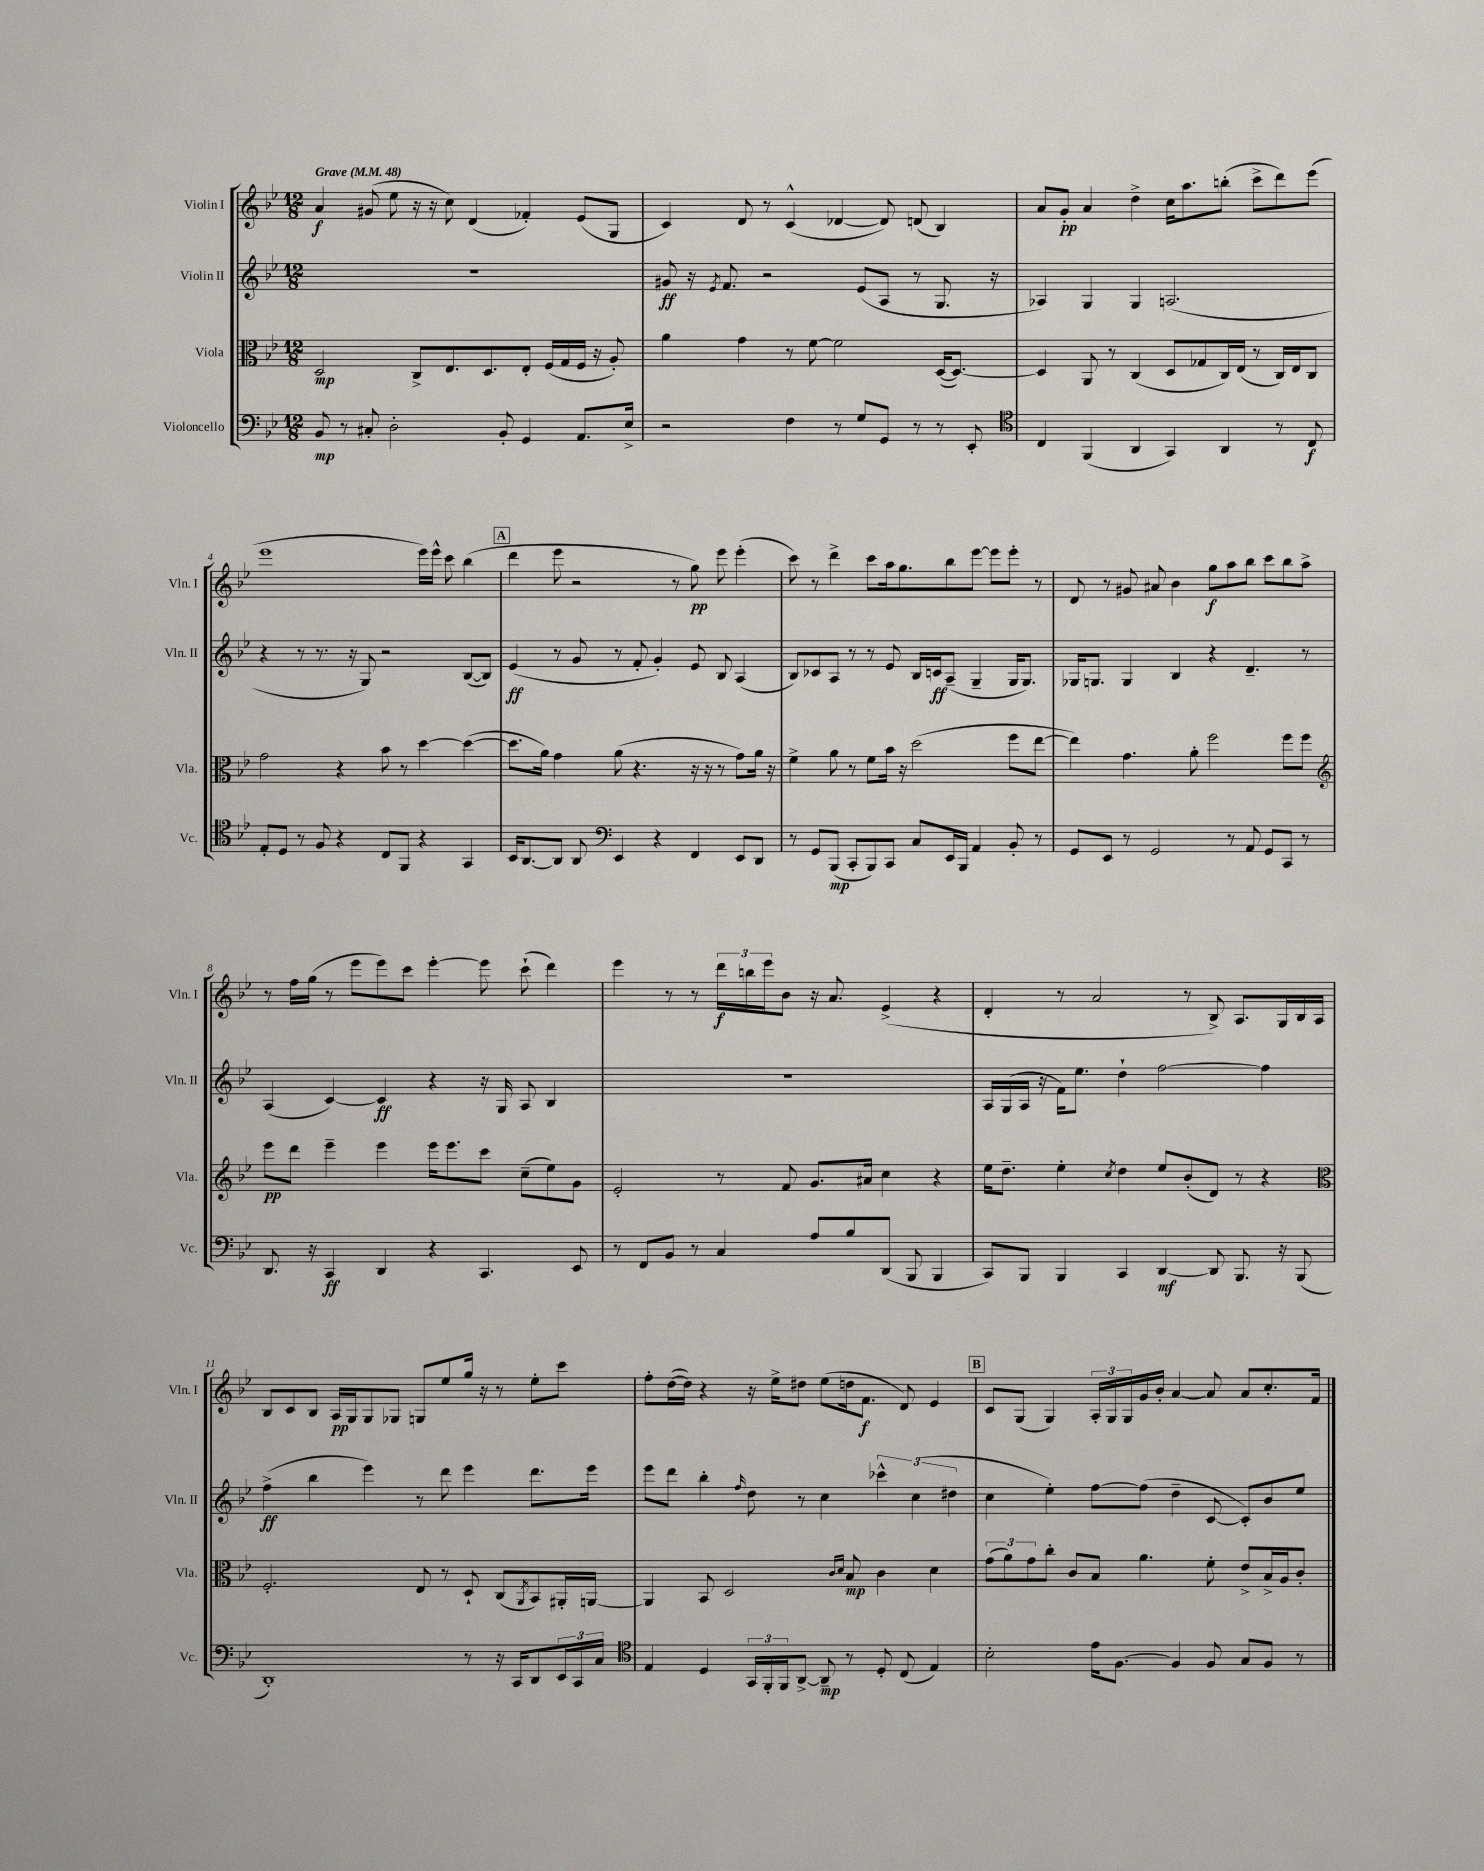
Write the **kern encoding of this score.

**kern	**kern	**kern	**kern
*staff4	*staff3	*staff2	*staff1
*clefF4	*clefC3	*clefG2	*clefG2
*k[b-e-]	*k[b-e-]	*k[b-e-]	*k[b-e-]
*M12/8	*M12/8	*M12/8	*M12/8
*MM48	*MM48	*MM48	*MM48
8BB-	2D	1.r	4a
8r	.	.	.
8C#'	.	.	(8g#
2D'	.	.	8ee-
.	8C^	.	16r
.	.	.	16r
.	8.E-	.	8cc)
.	.	.	(4d
.	8.D	.	.
8BB-'	.	.	.
4GG	8E-'	.	4f-')
.	(16F	.	.
.	16G	.	.
8.AA	16F	.	(8e-
.	16r	.	.
.	8A')	.	8G
16E-^	.	.	.
=	=	=	=
2r	4a	8g#	4c)
.	.	16r	.
.	.	8qe-	.
.	.	8.f	.
.	4g	.	8d
.	.	2r	8r
4F	8r	.	(4c^^
.	[8f	.	.
8r	2f]	.	[4d-
8G	.	(8e-	.
8GG	.	8A	8d-])
8r	.	8r	(8d
8r	([16D	8.G	4B-)
.	8.D_)	.	.
8EE-'	.	.	.
.	.	16r	.
=	=	=	=
*clefC4	*	*	*
4C	4D]	4A-)	8a
.	.	.	8g'
(4FF	8AA	4G	4a
.	8r	.	.
4AA	(4C	4G	4dd^
4GG)	8D	(2.A	16cc
.	.	.	8.aa
.	8G-	.	.
4AA	16C)	.	(8bb'
.	(16E-	.	.
.	8r	.	8ccc^
8r	16C)	.	8ddd)
.	16E-	.	.
8C	8C	.	(8eee-
=	=	=	=
8E-'	2g	4r	1eee-
8D	.	.	.
8r	.	8r	.
8F	.	8.r	.
4r	4r	.	.
.	.	16r	.
.	.	8G)	.
8C	8b-	2r	.
8FF	8r	.	.
4r	[4dd	.	16eee-)
.	.	.	16eee-^^
.	.	.	8ccc
4GG	(4dd_	([8B-	(4bb-
.	.	8B-])	.
=	=	=	=
16BB-	8.dd]	(4e-	4ddd
[8.AA	.	.	.
.	16a)	.	.
8AA]	4g	8r	8eee-
8AA	.	8g	2r
*clefF4	*	*	*
4EE-	(8a	8r	.
.	4.r	8f'	.
4r	.	4g')	.
.	.	.	8r
4FF	16r	8e-	8gg)
.	16r	.	.
.	8r	8B-	8eee-
8EE-	8g)	(4A	(4eee-'
8DD	16a	.	.
.	16r	.	.
=	=	=	=
8r	4f^	8B-)	8ccc)
8GG	.	8c-	8r
(8BBB-	8a	8A	4ddd^
8CC'	8r	8r	.
8BBB-)	8f	8r	8ccc
8CC	16b-	8e-	16aa
.	16r	.	8.gg
8C	(2dd	16B-	.
.	.	16c	.
16EE-	.	(8A~	8bb-
16BBB-	.	.	.
4AA	.	4G~	[8eee-
.	.	.	8eee-]
8BB-'	8ff	16G	8eee-'
.	.	8.G)	.
8r	[8ee-	.	8r
=	=	=	=
8GG	4ee-])	16G-	8d
.	.	8.G	.
8EE-	.	.	8r
8r	4.g	4G	8g#
2GG	.	.	8a#
.	.	4B-	4b-
.	8a'	.	.
.	2ff	4r	8gg
8r	.	.	8aa
8AA	.	4.d~	8bb-
8GG	.	.	8ccc
8CC	8ff	.	8bb-
8r	8ff	8r	8aa^
=	=	=	=
*	*clefG2	*	*
8.DD	8eee-	(4A	8r
.	8ddd	.	16ff
16r	.	.	(16gg
4CC	4eee-~	[4c)	8r
.	.	.	8eee-
4DD	4eee-	4c]	8eee-)
.	.	.	8ccc
4r	16eee-	4r	[4eee-'
.	8.eee-	.	.
4.CC	8ccc	16r	8eee-]
.	.	16G	.
.	(8cc~	8A	(8ccc`
.	8ee-)	4B-	4ddd)
8EE-	8g	.	.
=	=	=	=
8r	2e-'	1.r	4eee-
8FF	.	.	.
8BB-	.	.	8r
8r	.	.	8r
4C	8r	.	24ddd
.	.	.	24bb
.	.	.	24eee-
.	8f	.	8b-
8A	8.g	.	16r
.	.	.	8.a
8B-	.	.	.
.	16a#	.	.
(8DD	4cc	.	(4e-^
8BBB-	.	.	.
4BBB-	4r	.	4r
=	=	=	=
8CC)	16ee-	16A	4d'
.	8.dd~	(16G	.
8BBB-	.	16A	.
.	.	16r	.
4BBB-	4ee-'	16f)	8r
.	.	8.ee-	.
.	.	.	2a
.	8qcc	.	.
4CC	4dd	4dd`	.
[4DD	8ee-	[2ff	.
.	(8b-'	.	8r
8DD]	8d)	.	8B-^)
8.BBB-	8r	.	8.A
.	4r	4ff]	.
16r	.	.	16G
(8BBB-	.	.	16B-
.	.	.	16A
=	=	=	=
*	*clefC3	*	*
1DD')	2.F'	(4ff^	8B-
.	.	.	8c
.	.	4bb-	8B-
.	.	.	16A
.	.	.	16G
.	.	4eee-)	8G
.	.	.	8G-
.	8E-	8r	8G
.	8r	8ddd	8ee-
8r	8D`	4eee-	16gg
.	.	.	16r
16r	(8C	.	8r
16CC	.	.	.
.	8qAA	.	.
8DD	8BB-)	8.ddd	8ee-'
24EE-	16AA#'	.	8ccc
24CC	.	.	.
.	[16AA	16eee-	.
24C	.	.	.
=	=	=	=
*clefC4	*	*	*
4E-	4AA]	8eee-	8ff'
.	.	8ddd	([16dd
.	.	.	16dd])
4D	8BB-	4bb-'	4r
.	2D	.	.
.	.	16qqff	.
24GG	.	8dd	16r
24FF'	.	.	.
.	.	.	16ee-^
24FF	.	.	.
[8AA^	.	8r	8dd#
8AA~]	.	4cc	(8ee-
.	16qqc	.	.
.	16qqd	.	.
8r	8B-	.	16dd
.	.	.	8.f
8D'	4c	6ccc-^^	.
(8C	.	.	8d)
.	.	(6cc	.
4E-)	4d	.	4e-
.	.	6dd#	.
=	=	=	=
2B-'	(12g	4cc	8c
.	12a)	.	.
.	.	.	(8G
.	12g	.	.
.	8cc'	4ee-')	4G)
.	8c	.	.
16e-	8B-	[8ff	24A'
.	.	.	24G
[8.F	.	.	.
.	.	.	24G
.	4.a	(8ff]	16g
.	.	.	16b-'
4F]	.	4dd~	[4a
8F	8f'	[8c	8a]
8G	8e-^	8c'])	8a
8F	16B-^	8b-	8.cc'
.	16A	.	.
8r	8c'	8ee-	.
.	.	.	16f
==	==	==	==
*-	*-	*-	*-
